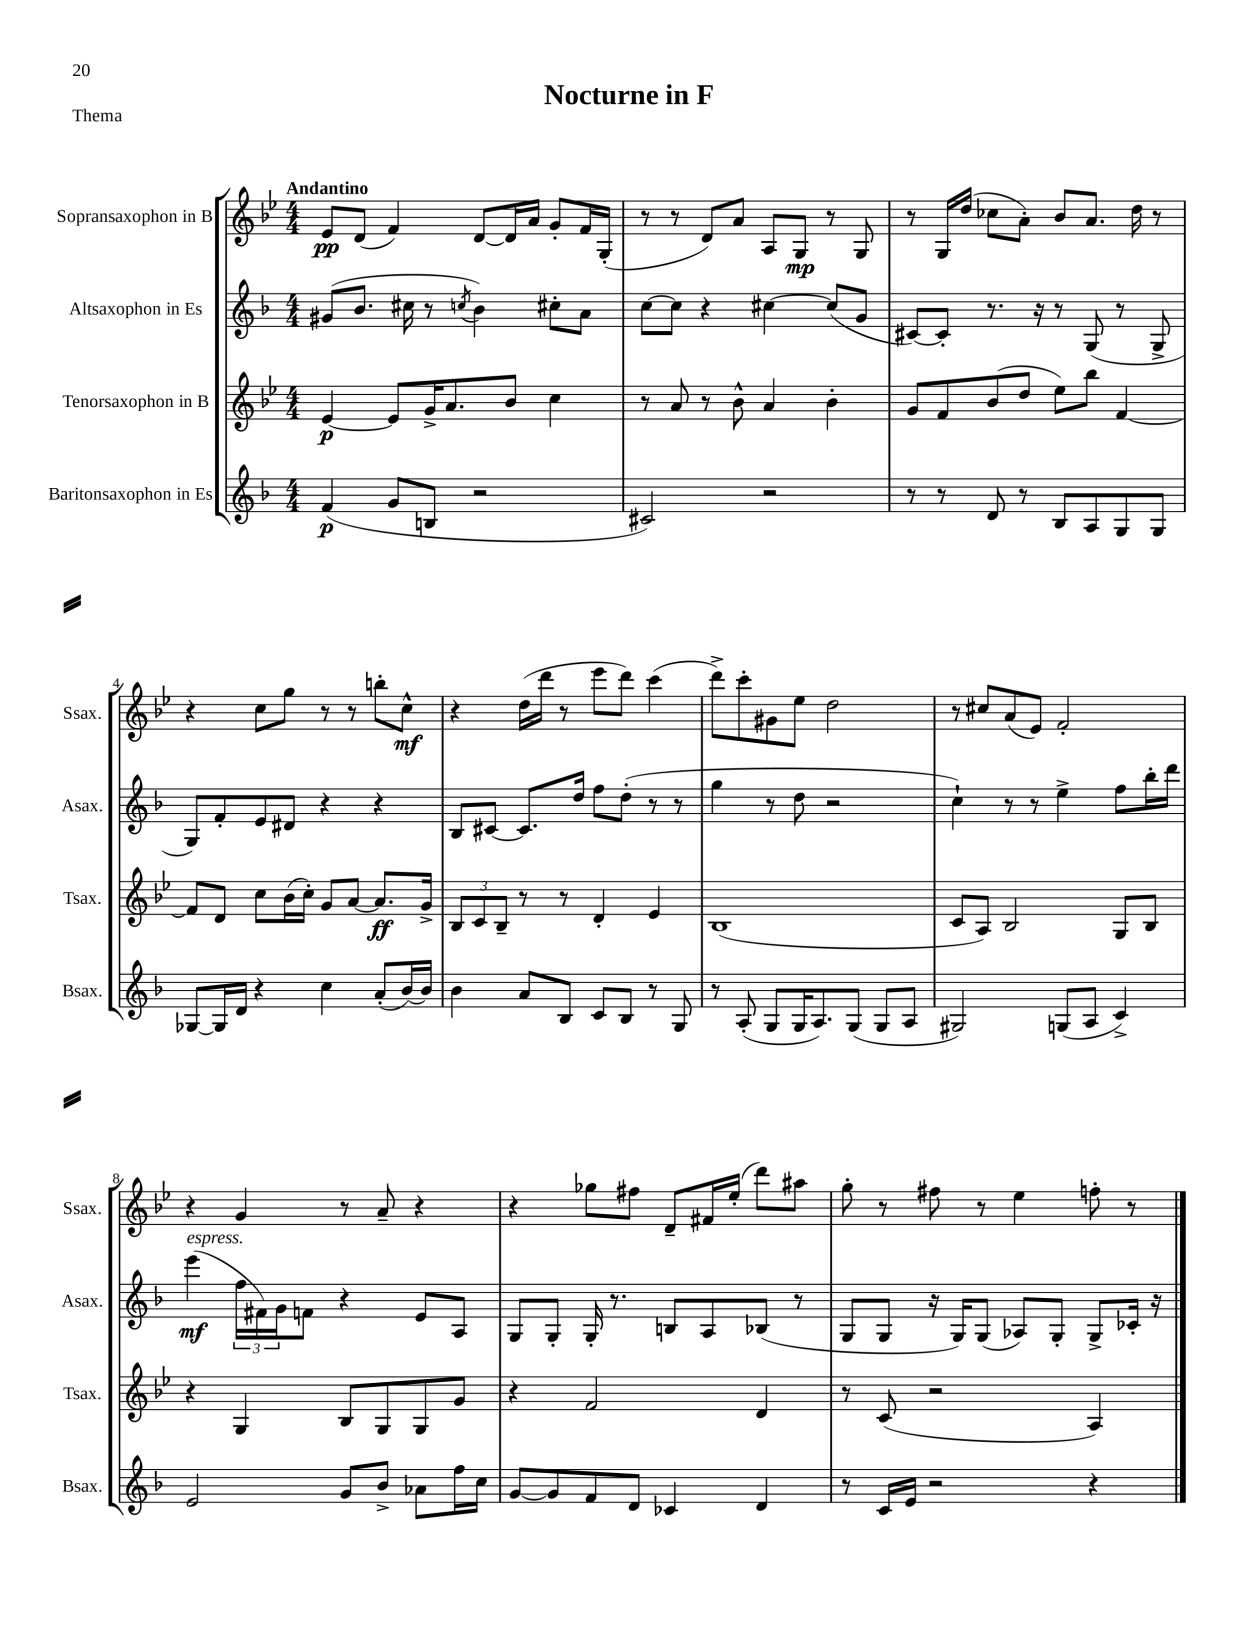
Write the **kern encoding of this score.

**kern	**kern	**kern	**kern
*staff4	*staff3	*staff2	*staff1
*clefG2	*clefG2	*clefG2	*clefG2
*k[b-]	*k[b-e-]	*k[b-]	*k[b-e-]
*M4/4	*M4/4	*M4/4	*M4/4
(4f	[4e-	(8g#	8e-
.	.	8.b-	(8d
8g	8e-]	.	4f)
.	.	16cc#	.
8B	16g^	8r	.
.	8.a	.	.
.	.	8qcc	.
2r	.	4b-)	[8d
.	8b-	.	16d]
.	.	.	16a
.	4cc	8cc#'	8g'
.	.	8a	16f
.	.	.	(16G'
=	=	=	=
2c#)	8r	[8cc	8r
.	8a	8cc]	8r
.	8r	4r	8d)
.	8b-^^	.	8a
2r	4a	[4cc#	8A
.	.	.	8G
.	4b-'	(8cc#]	8r
.	.	8g	8G
=	=	=	=
8r	8g	[8c#)	8r
8r	8f	8c#']	16G
.	.	.	(16dd
8d	(8b-	8.r	8cc-
8r	8dd	.	8a')
.	.	16r	.
8B-	8ee-)	8r	8b-
8A	8bb-	(8G	8.a
8G	[4f	8r	.
.	.	.	16dd
8G	.	8G^	8r
=	=	=	=
[8G-	8f]	8G)	4r
16G-]	8d	8f'	.
16d	.	.	.
4r	8cc	8e	8cc
.	(16b-	8d#	8gg
.	16cc')	.	.
4cc	8g	4r	8r
.	[8a	.	8r
(8a'	8.a]	4r	8bb'
[16b-)	.	.	8cc^^
16b-]	16g^	.	.
=	=	=	=
4b-	12B-	8B-	4r
.	12c	.	.
.	.	[8c#	.
.	12B-~	.	.
8a	8r	8.c#]	(16dd
.	.	.	16ddd
8B-	8r	.	8r
.	.	16dd	.
8c	4d'	8ff	8eee-
8B-	.	(8dd'	8ddd)
8r	4e-	8r	(4ccc
8G	.	8r	.
=	=	=	=
8r	(1B-	4gg	8ddd^)
(8A'	.	.	8ccc'
8G	.	8r	8g#
16G	.	8dd	8ee-
8.A)	.	.	.
.	.	2r	2dd
(8G	.	.	.
8G	.	.	.
8A	.	.	.
=	=	=	=
2G#)	8c	4cc`)	8r
.	8A)	.	8cc#
.	2B-	8r	(8a
.	.	8r	8e-)
(8G	.	4ee^	2f'
8A	.	.	.
4c^)	8G	8ff	.
.	8B-	16bb-'	.
.	.	16ddd	.
=	=	=	=
2e	4r	(4eee	4r
.	4G	24ff	4g
.	.	24f#)	.
.	.	24g	.
.	.	8f	.
8g	8B-	4r	8r
8b-^	8G	.	8a~
8a-	8G	8e	4r
16ff	8g	8A	.
16cc	.	.	.
=	=	=	=
[8g	4r	8G	4r
8g]	.	8G'	.
8f	2f	16G'	8gg-
.	.	8.r	.
8d	.	.	8ff#
4c-	.	8B	8d~
.	.	8A	16f#
.	.	.	(16ee-'
4d	4d	(8B-	8ddd)
.	.	8r	8aa#
=	=	=	=
8r	8r	8G	8gg'
16c	(8c	8G	8r
16e	.	.	.
2r	2r	16r	8ff#
.	.	16G)	.
.	.	(8G	8r
.	.	8A-)	4ee-
.	.	8G'	.
4r	4A)	8G^	8ff'
.	.	16c-'	8r
.	.	16r	.
==	==	==	==
*-	*-	*-	*-
